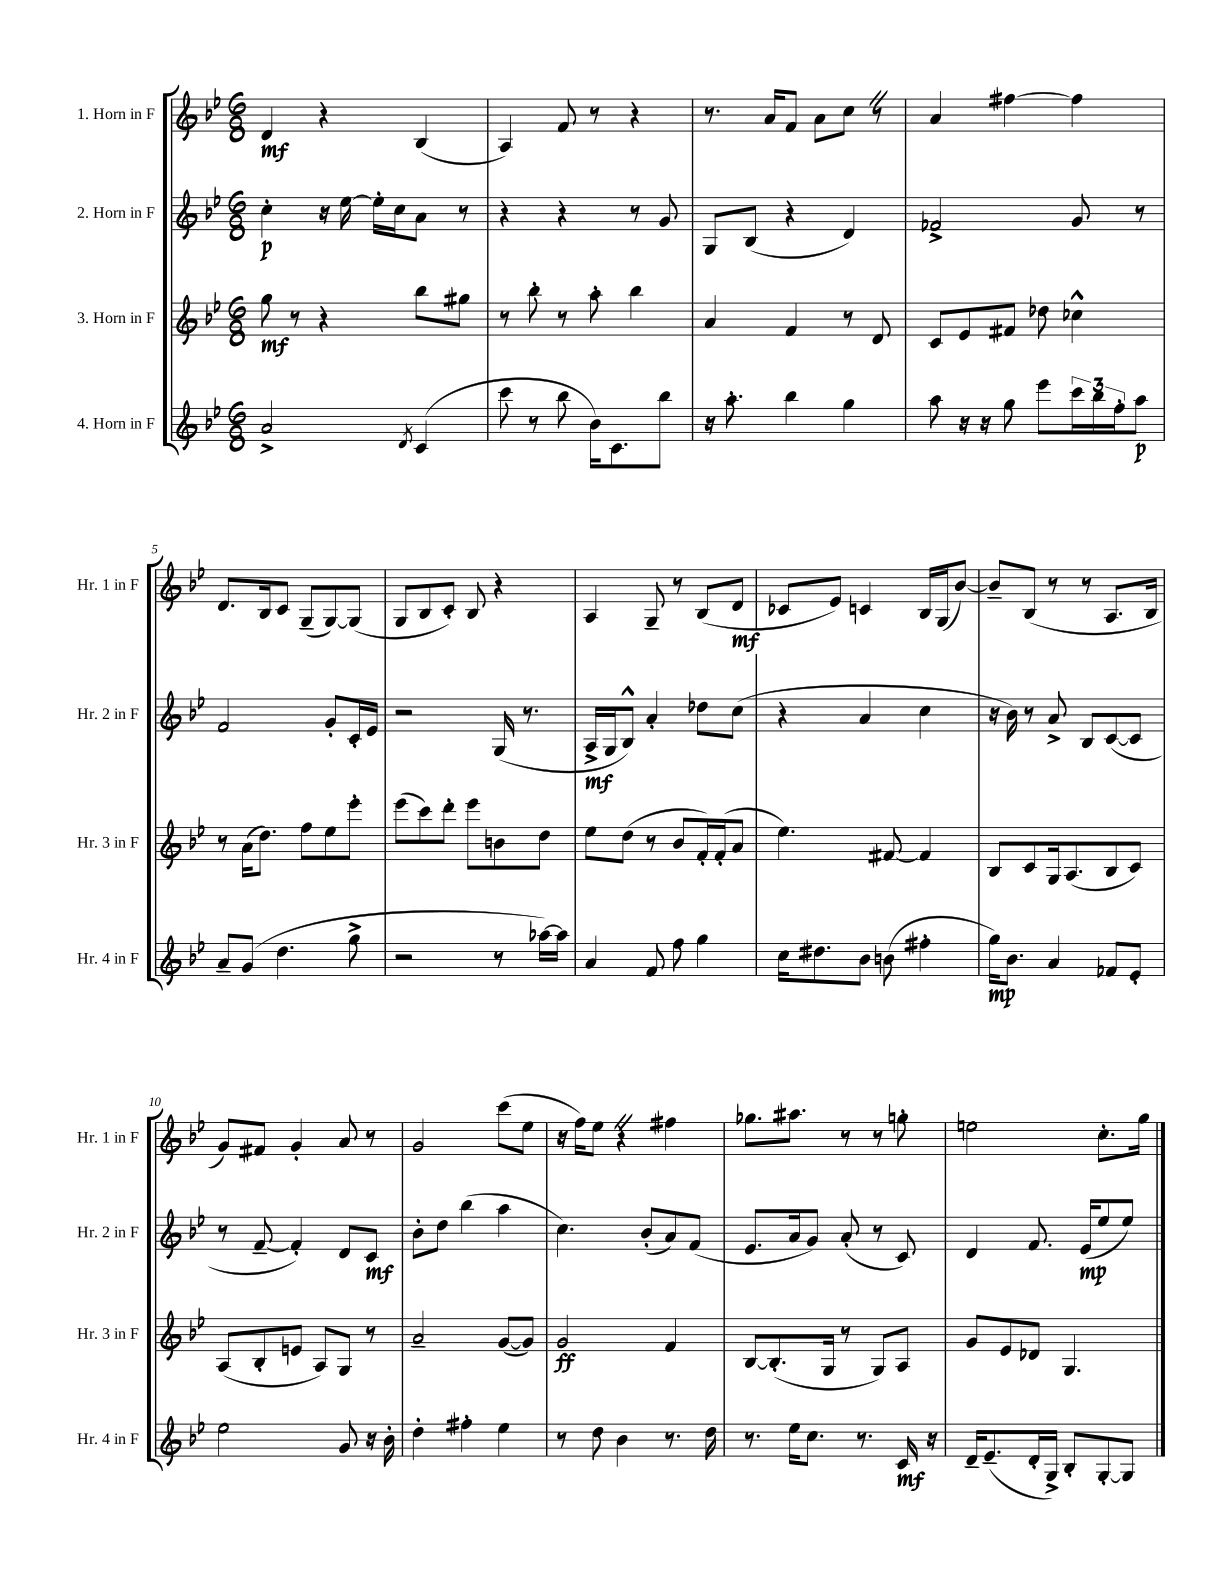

**kern	**dynam	**kern	**dynam	**kern	**dynam	**kern	**dynam
*part4	*part4	*part3	*part3	*part2	*part2	*part1	*part1
*staff4	*staff4	*staff3	*staff3	*staff2	*staff2	*staff1	*staff1
*I"4. Horn in F	*	*I"3. Horn in F	*	*I"2. Horn in F	*	*I"1. Horn in F	*
*I'Hr. 4 in F	*	*I'Hr. 3 in F	*	*I'Hr. 2 in F	*	*I'Hr. 1 in F	*
*clefG2	*	*clefG2	*	*clefG2	*	*clefG2	*
*k[b-e-]	*	*k[b-e-]	*	*k[b-e-]	*	*k[b-e-]	*
*M6/8	*	*M6/8	*	*M6/8	*	*M6/8	*
=1	=1	=1	=1	=1	=1	=1	=1
2a^/	.	8gg\	mf	4cc'\	p	4d/	mf
.	.	8r	.	.	.	.	.
.	.	4r	.	16r	.	4r	.
.	.	.	.	[16ee-\	.	.	.
.	.	.	.	16ee-'\LL]	.	.	.
.	.	.	.	16cc\J	.	.	.
8qd/	.	.	.	.	.	.	.
(4c/	.	8bb-\L	.	8a\J	.	(4B-/	.
.	.	8gg#X\J	.	8r	.	.	.
=2	=2	=2	=2	=2	=2	=2	=2
8ccc\	.	8r	.	4r	.	4A/)	.
8r	.	8bb-'\	.	.	.	.	.
8bb-\	.	8r	.	4r	.	8f/	.
16b-\KL)	.	8aa'\	.	.	.	8r	.
8.c\	.	.	.	.	.	.	.
.	.	4bb-\	.	8r	.	4r	.
8bb-\J	.	.	.	8g/	.	.	.
=3	=3	=3	=3	=3	=3	=3	=3
16r	.	4a/	.	8G/L	.	8.r	.
8.aa'\	.	.	.	.	.	.	.
.	.	.	.	(8B-/J	.	.	.
.	.	.	.	.	.	16a/KL	.
4bb-\	.	4f/	.	4r	.	8f/J	.
.	.	.	.	.	.	8a\L	.
4gg\	.	8r	.	4d/)	.	8ccZ\J	.
.	.	8d/	.	.	.	8r	.
=4	=4	=4	=4	=4	=4	=4	=4
8aa\	.	8c/L	.	2f-X^/	.	4a/	.
16r	.	8e-/	.	.	.	.	.
16r	.	.	.	.	.	.	.
8gg\	.	8f#X/J	.	.	.	[4ff#X\	.
8eee-\L	.	8dd-X\	.	.	.	.	.
24ccc\L	.	4cc-X^^\	.	8g/	.	4ff#\]	.
24bb-\	.	.	.	.	.	.	.
24ff'\J	.	.	.	.	.	.	.
8aa\J	p	.	.	8r	.	.	.
!!LO:LB:g=z
=5	=5	=5	=5	=5	=5	=5	=5
8a~/L	.	8r	.	2f/	.	8.d/L	.
(8g/J	.	(16a\KL	.	.	.	.	.
.	.	8.dd\J)	.	.	.	16B-/k	.
4.dd\	.	.	.	.	.	8c/J	.
.	.	8ff\L	.	.	.	(8G~/L	.
.	.	8ee-\	.	8g'/L	.	[8G/)	.
8gg^\	.	8eee-'\J	.	16c'/L	.	(8G/J]	.
.	.	.	.	16e-/JJ	.	.	.
=6	=6	=6	=6	=6	=6	=6	=6
2r	.	(8eee-\L	.	2r	.	8G/L	.
.	.	8ccc\)	.	.	.	8B-/	.
.	.	8ddd'\J	.	.	.	8c'/J)	.
.	.	8eee-\L	.	.	.	8B-/	.
8r	.	8bn\	.	(16G/	.	4r	.
.	.	.	.	8.r	.	.	.
[16aa-X\LL)	.	8dd\J	.	.	.	.	.
16aa-\JJ]	.	.	.	.	.	.	.
=7	=7	=7	=7	=7	=7	=7	=7
4a/	.	8ee-\L	.	16A^/LL	mf	4A/	.
.	.	.	.	16G/J	.	.	.
.	.	(8dd\J	.	8B-^^/J)	.	.	.
8f/	.	8r	.	4a'/	.	8G~/	.
8ff\	.	8b-/L	.	.	.	8r	.
4gg\	.	16f'/L)	.	8dd-X\L	.	(8B-/L	.
.	.	(16f'/J	.	.	.	.	.
.	.	8a/J	.	(8cc\J	.	8d/J	mf
=8	=8	=8	=8	=8	=8	=8	=8
16cc\KL	.	4.ee-\)	.	4r	.	8c-X/L	.
8.dd#X\	.	.	.	.	.	.	.
.	.	.	.	.	.	8e-/J)	.
8b-\J	.	.	.	4a/	.	4cn/	.
(8bn\	.	[8f#X/	.	.	.	.	.
4ff#X'\	.	4f#/]	.	4cc\	.	16B-/LL	.
.	.	.	.	.	.	(16G/J	.
.	.	.	.	.	.	[8b-/J)	.
=9	=9	=9	=9	=9	=9	=9	=9
16gg\KL)	mp	8B-/L	.	16r	.	8b-~/L]	.
8.b-\J	.	.	.	16b-\)	.	.	.
.	.	8c/	.	8r	.	(8B-/J	.
4a/	.	16G/k	.	8a^/	.	8r	.
.	.	(8.A/	.	.	.	.	.
.	.	.	.	8B-/L	.	8r	.
8f-X/L	.	8B-/	.	([8c/	.	8.A/L	.
8e-'/J	.	8c/J)	.	8c/J]	.	.	.
.	.	.	.	.	.	16B-/Jk	.
!!LO:LB:g=z
=10	=10	=10	=10	=10	=10	=10	=10
2ee-\	.	(8A/L	.	8r	.	8g/L)	.
.	.	8B-'/	.	[8f~/	.	8f#X/J	.
.	.	8en/J	.	4f'/])	.	4g'/	.
.	.	8A/L)	.	.	.	.	.
8g/	.	8G/J	.	8d/L	.	8a/	.
16r	.	8r	.	8c/J	mf	8r	.
16b-'\	.	.	.	.	.	.	.
=11	=11	=11	=11	=11	=11	=11	=11
4dd'\	.	2a~/	.	8b-'\L	.	2g/	.
.	.	.	.	8dd\J	.	.	.
4ff#X'\	.	.	.	(4bb-\	.	.	.
4ee-\	.	([8g/L	.	4aa\	.	(8ccc\L	.
.	.	8g/J])	.	.	.	8ee-\J	.
=12	=12	=12	=12	=12	=12	=12	=12
8r	.	2g/	ff	4.cc\)	.	16r	.
.	.	.	.	.	.	16ff\KL)	.
8dd\	.	.	.	.	.	8ee-Z\J	.
4b-\	.	.	.	.	.	4r	.
.	.	.	.	(8b-'/L	.	.	.
8.r	.	4f/	.	8a/)	.	4ff#X\	.
.	.	.	.	(8f/J	.	.	.
16dd\	.	.	.	.	.	.	.
=13	=13	=13	=13	=13	=13	=13	=13
8.r	.	[8B-/L	.	8.e-/L	.	8.gg-X\L	.
.	.	(8.B-'/]	.	.	.	.	.
16ee-\KL	.	.	.	16a/k	.	8.aa#X\J	.
8.cc\J	.	.	.	8g/J)	.	.	.
.	.	16G/Jk	.	.	.	.	.
.	.	8r	.	(8a'/	.	8r	.
8.r	.	.	.	.	.	.	.
.	.	8G/L)	.	8r	.	8r	.
16c/	mf	8A/J	.	8c/)	.	8ggn'\	.
16r	.	.	.	.	.	.	.
=14	=14	=14	=14	=14	=14	=14	=14
16d~/KL	.	8g/L	.	4d/	.	2een\	.
(8.e-~/	.	.	.	.	.	.	.
.	.	8e-/	.	.	.	.	.
16d'/L	.	8d-X/J	.	8.f/	.	.	.
16G^/JJ)	.	.	.	.	.	.	.
8B-'/L	.	4.G/	.	.	.	.	.
.	.	.	.	(16e-/KL	mp	.	.
[8G'/	.	.	.	8ee-/	.	8.cc'\L	.
8G/J]	.	.	.	8ee-/J)	.	.	.
.	.	.	.	.	.	16gg\Jk	.
==	==	==	==	==	==	==	==
*-	*-	*-	*-	*-	*-	*-	*-
